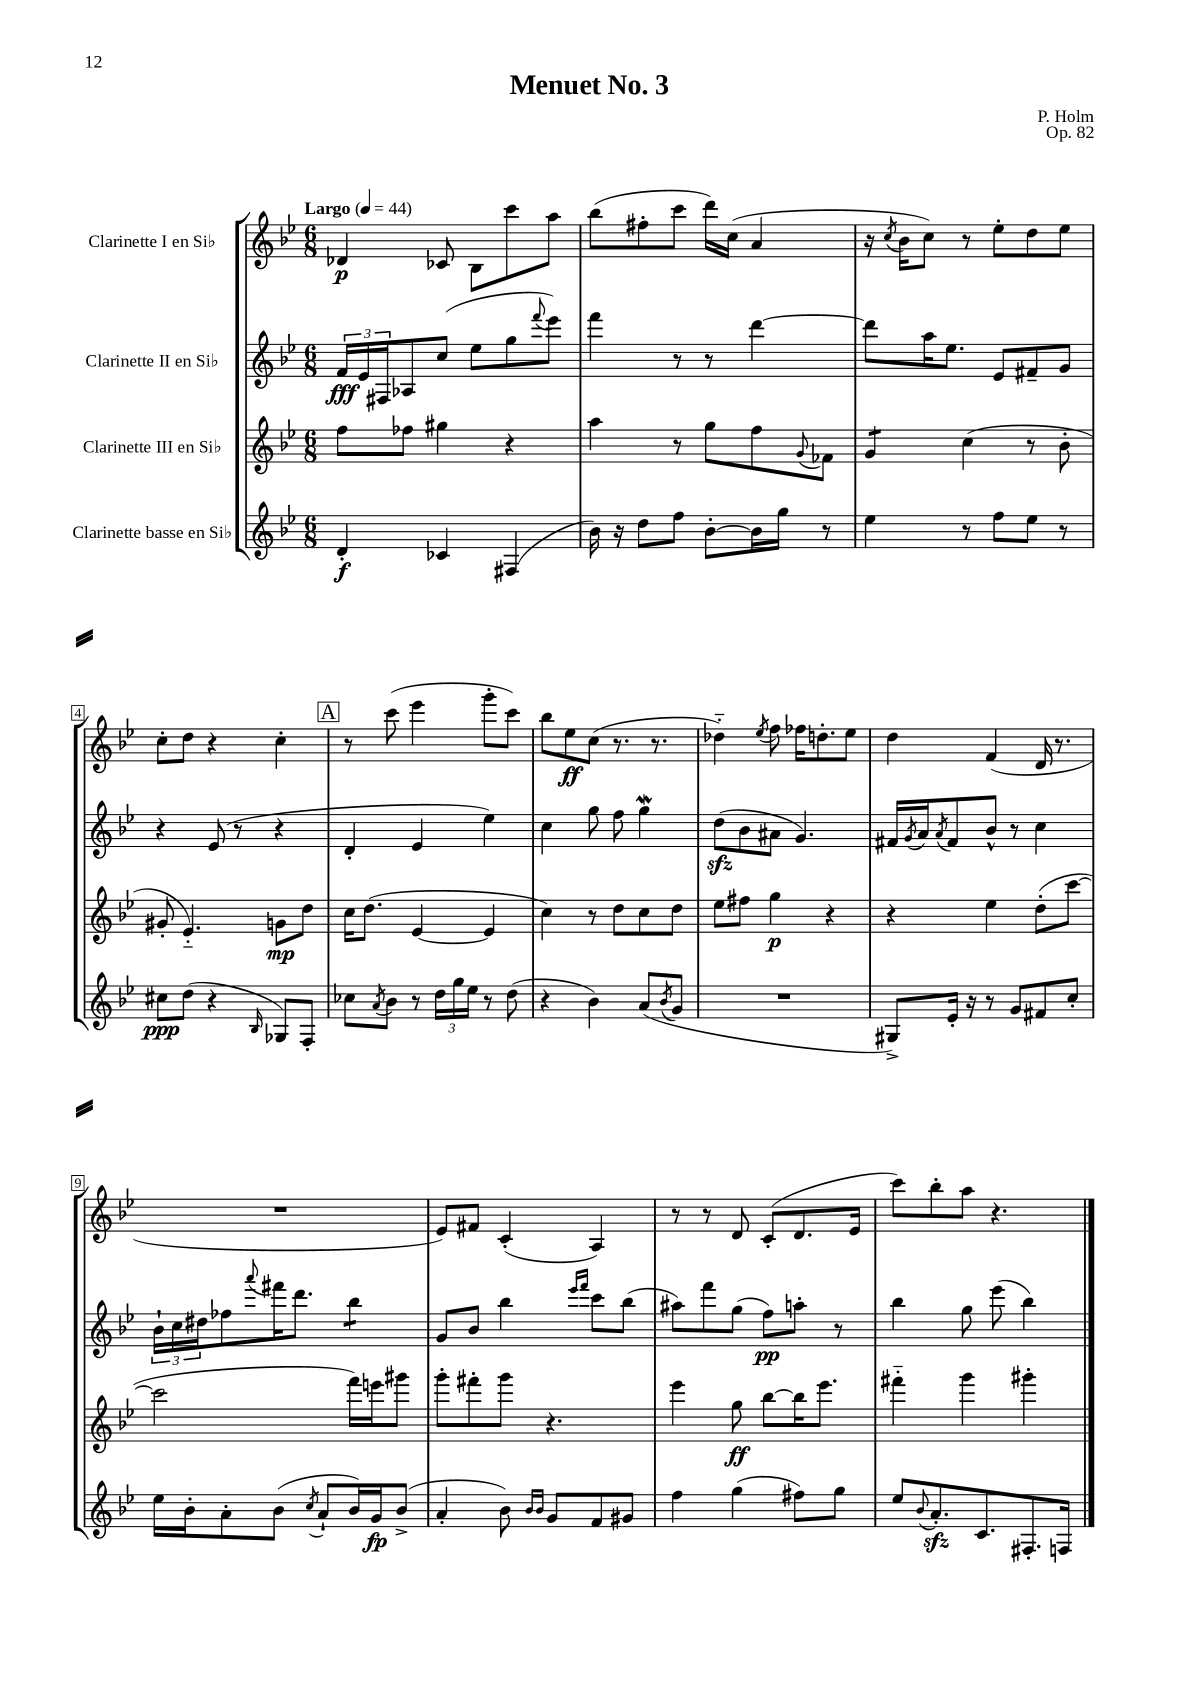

**kern	**dynam	**kern	**dynam	**kern	**dynam	**kern	**dynam
*part4	*part4	*part3	*part3	*part2	*part2	*part1	*part1
*staff4	*staff4	*staff3	*staff3	*staff2	*staff2	*staff1	*staff1
*I"Clarinette basse en Si♭	*	*I"Clarinette III en Si♭	*	*I"Clarinette II en Si♭	*	*I"Clarinette I en Si♭	*
*clefG2	*	*clefG2	*	*clefG2	*	*clefG2	*
*k[b-e-]	*	*k[b-e-]	*	*k[b-e-]	*	*k[b-e-]	*
*M6/8	*	*M6/8	*	*M6/8	*	*M6/8	*
*MM44	*	*MM44	*	*MM44	*	*MM44	*
=1	=1	=1	=1	=1	=1	=1	=1
!	!	!	!	!	!	!LO:TX:a:B:t=Largo	!
4d'/	f	8ff\L	.	24f/LL	fff	4d-X/	p
.	.	.	.	24e-/	.	.	.
.	.	.	.	24F#X/J	.	.	.
.	.	8ff-X\J	.	8A-X/	.	.	.
4c-X/	.	4gg#X\	.	(8cc/J	.	8c-X/	.
.	.	.	.	8ee-\L	.	8B-\L	.
(4F#X/	.	4r	.	8gg\	.	8ccc\	.
.	.	.	.	8qqfff/	.	.	.
.	.	.	.	8eee-\J)	.	8aa\J	.
=2	=2	=2	=2	=2	=2	=2	=2
16b-\)	.	4aa\	.	4fff\	.	(8bb-\L	.
16r	.	.	.	.	.	.	.
8dd\L	.	.	.	.	.	8ff#X'\	.
8ff\J	.	8r	.	8r	.	8ccc\J	.
[8b-'\L	.	8gg\L	.	8r	.	16ddd\LL)	.
.	.	.	.	.	.	(16cc\JJ	.
16b-\L]	.	8ff\	.	[4ddd\	.	4a/	.
16gg\JJ	.	.	.	.	.	.	.
.	.	8qqg/	.	.	.	.	.
8r	.	8f-X\J	.	.	.	.	.
=3	=3	=3	=3	=3	=3	=3	=3
*	*	*tremolo	*	*	*	*	*
4ee-\	.	8g/L	.	8ddd\L]	.	16r	.
.	.	.	.	.	.	8qcc/	.
.	.	.	.	.	.	16b-\KL	.
.	.	8g/J	.	16aa\K	.	8cc\J)	.
*	*	*Xtremolo	*	*	*	*	*
.	.	.	.	8.ee-\J	.	.	.
8r	.	(4cc\	.	.	.	8r	.
8ff\L	.	.	.	8e-/L	.	8ee-'\L	.
8ee-\J	.	8r	.	8f#X~/	.	8dd\	.
8r	.	8b-'\	.	8g/J	.	8ee-\J	.
!!LO:LB:g=z
=4	=4	=4	=4	=4	=4	=4	=4
8cc#X\L	ppp	8g#X'/	.	4r	.	8cc'\L	.
(8dd\J	.	4.e-/)	.	.	.	8dd\J	.
4r	.	.	.	(8e-/	.	4r	.
.	.	.	.	8r	.	.	.
16qqB-/	.	.	.	.	.	.	.
8G-X/L)	.	8gn\L	mp	4r	.	4cc'\	.
8F'/J	.	8dd\J	.	.	.	.	.
!!LO:REH:place=s1:t=A
=5	=5	=5	=5	=5	=5	=5	=5
8cc-X\L	.	16cc\KL	.	4d'/	.	8r	.
.	.	(8.dd\J	.	.	.	.	.
8qa/	.	.	.	.	.	.	.
8b-\J	.	.	.	.	.	(8ccc\	.
8r	.	[4e-/	.	4e-/	.	4eee-\	.
24dd\LL	.	.	.	.	.	.	.
24gg\	.	.	.	.	.	.	.
24ee-\JJ	.	.	.	.	.	.	.
8r	.	4e-/]	.	4ee-\)	.	8ggg'\L	.
(8dd\	.	.	.	.	.	8ccc\J)	.
=6	=6	=6	=6	=6	=6	=6	=6
4r	.	4cc\)	.	4cc\	.	8bb-\L	.
.	.	.	.	.	.	8ee-\	ff
4b-\)	.	8r	.	8gg\	.	(8cc\J	.
.	.	8dd\L	.	8ff\	.	8.r	.
(8a/L	.	8cc\	.	4ggW\	.	.	.
.	.	.	.	.	.	8.r	.
8qb-/	.	.	.	.	.	.	.
8g/J	.	8dd\J	.	.	.	.	.
=7	=7	=7	=7	=7	=7	=7	=7
2.r	.	8ee-\L	.	(8ddzz\L	.	4dd-X\)	.
.	.	8ff#X\J	.	8b-\	.	.	.
.	.	.	.	.	.	8qee-/	.
.	.	4gg\	p	8a#X\J	.	8ff\	.
.	.	.	.	4.g/)	.	16ff-X\KL	.
.	.	.	.	.	.	8.ddn'\	.
.	.	4r	.	.	.	.	.
.	.	.	.	.	.	8ee-\J	.
=8	=8	=8	=8	=8	=8	=8	=8
8G#X^/L)	.	4r	.	16f#X/LL	.	4dd\	.
.	.	.	.	8qg/	.	.	.
.	.	.	.	16a/J	.	.	.
.	.	.	.	8qa/	.	.	.
16e-'/Jk	.	.	.	8f#/	.	.	.
16r	.	.	.	.	.	.	.
8r	.	4ee-\	.	8b-^^/J	.	(4f/	.
8g/L	.	.	.	8r	.	.	.
8f#X/	.	(8dd'\L	.	4cc\	.	16d/	.
.	.	.	.	.	.	8.r	.
8cc'/J	.	[8ccc\J	.	.	.	.	.
!!LO:LB:g=z
=9	=9	=9	=9	=9	=9	=9	=9
16ee-\LL	.	2ccc\]	.	24b-`\LL	.	2.r	.
.	.	.	.	24cc\	.	.	.
16b-'\J	.	.	.	.	.	.	.
.	.	.	.	24dd#X\J	.	.	.
8a'\	.	.	.	8ff-X\	.	.	.
.	.	.	.	8qqaaa/	.	.	.
(8b-\J	.	.	.	16fff#X\K	.	.	.
.	.	.	.	8.ddd\J	.	.	.
8qcc/	.	.	.	.	.	.	.
8a`/L	.	.	.	.	.	.	.
*	*	*	*	*tremolo	*	*	*
16b-/L)	.	16fff\LL)	.	8bb-\L	.	.	.
16g/J	fp	16eeen\J	.	.	.	.	.
(8b-^/J	.	8ggg#X\J	.	8bb-\J	.	.	.
*	*	*	*	*Xtremolo	*	*	*
=10	=10	=10	=10	=10	=10	=10	=10
4a'/	.	8ggg'\L	.	8g/L	.	8e-/L)	.
.	.	8fff#X'\	.	8b-/J	.	8f#X/J	.
8b-\)	.	8ggg\J	.	4bb-\	.	(4c'/	.
16qqb-/LL	.	.	.	.	.	.	.
16qqb-/JJ	.	.	.	.	.	.	.
8g/L	.	4.r	.	.	.	.	.
.	.	.	.	16qqeee-/LL	.	.	.
.	.	.	.	16qqfff/JJ	.	.	.
8f/	.	.	.	8ccc\L	.	4A/)	.
8g#X/J	.	.	.	(8bb-\J	.	.	.
=11	=11	=11	=11	=11	=11	=11	=11
4ff\	.	4eee-\	.	8aa#X\L)	.	8r	.
.	.	.	.	8fff\	.	8r	.
(4gg\	.	8gg\	ff	(8gg\J	.	8d/	.
.	.	[8bb-\L	.	8ff\L)	pp	(8c'/L	.
8ff#X\L)	.	16bb-\K]	.	8aan'\J	.	8.d/	.
.	.	8.eee-\J	.	.	.	.	.
8gg\J	.	.	.	8r	.	.	.
.	.	.	.	.	.	16e-/Jk	.
=12	=12	=12	=12	=12	=12	=12	=12
8ee-/L	.	4fff#X\	.	4bb-\	.	8ccc\L)	.
8qqb-/	.	.	.	.	.	.	.
8.azz'/	.	.	.	.	.	8bb-'\	.
.	.	4ggg\	.	8gg\	.	8aa\J	.
8.c/	.	.	.	.	.	.	.
.	.	.	.	(8eee-\	.	4.r	.
8.F#X'/	.	4ggg#X'\	.	4bb-\)	.	.	.
16Fn/Jk	.	.	.	.	.	.	.
==	==	==	==	==	==	==	==
*-	*-	*-	*-	*-	*-	*-	*-
